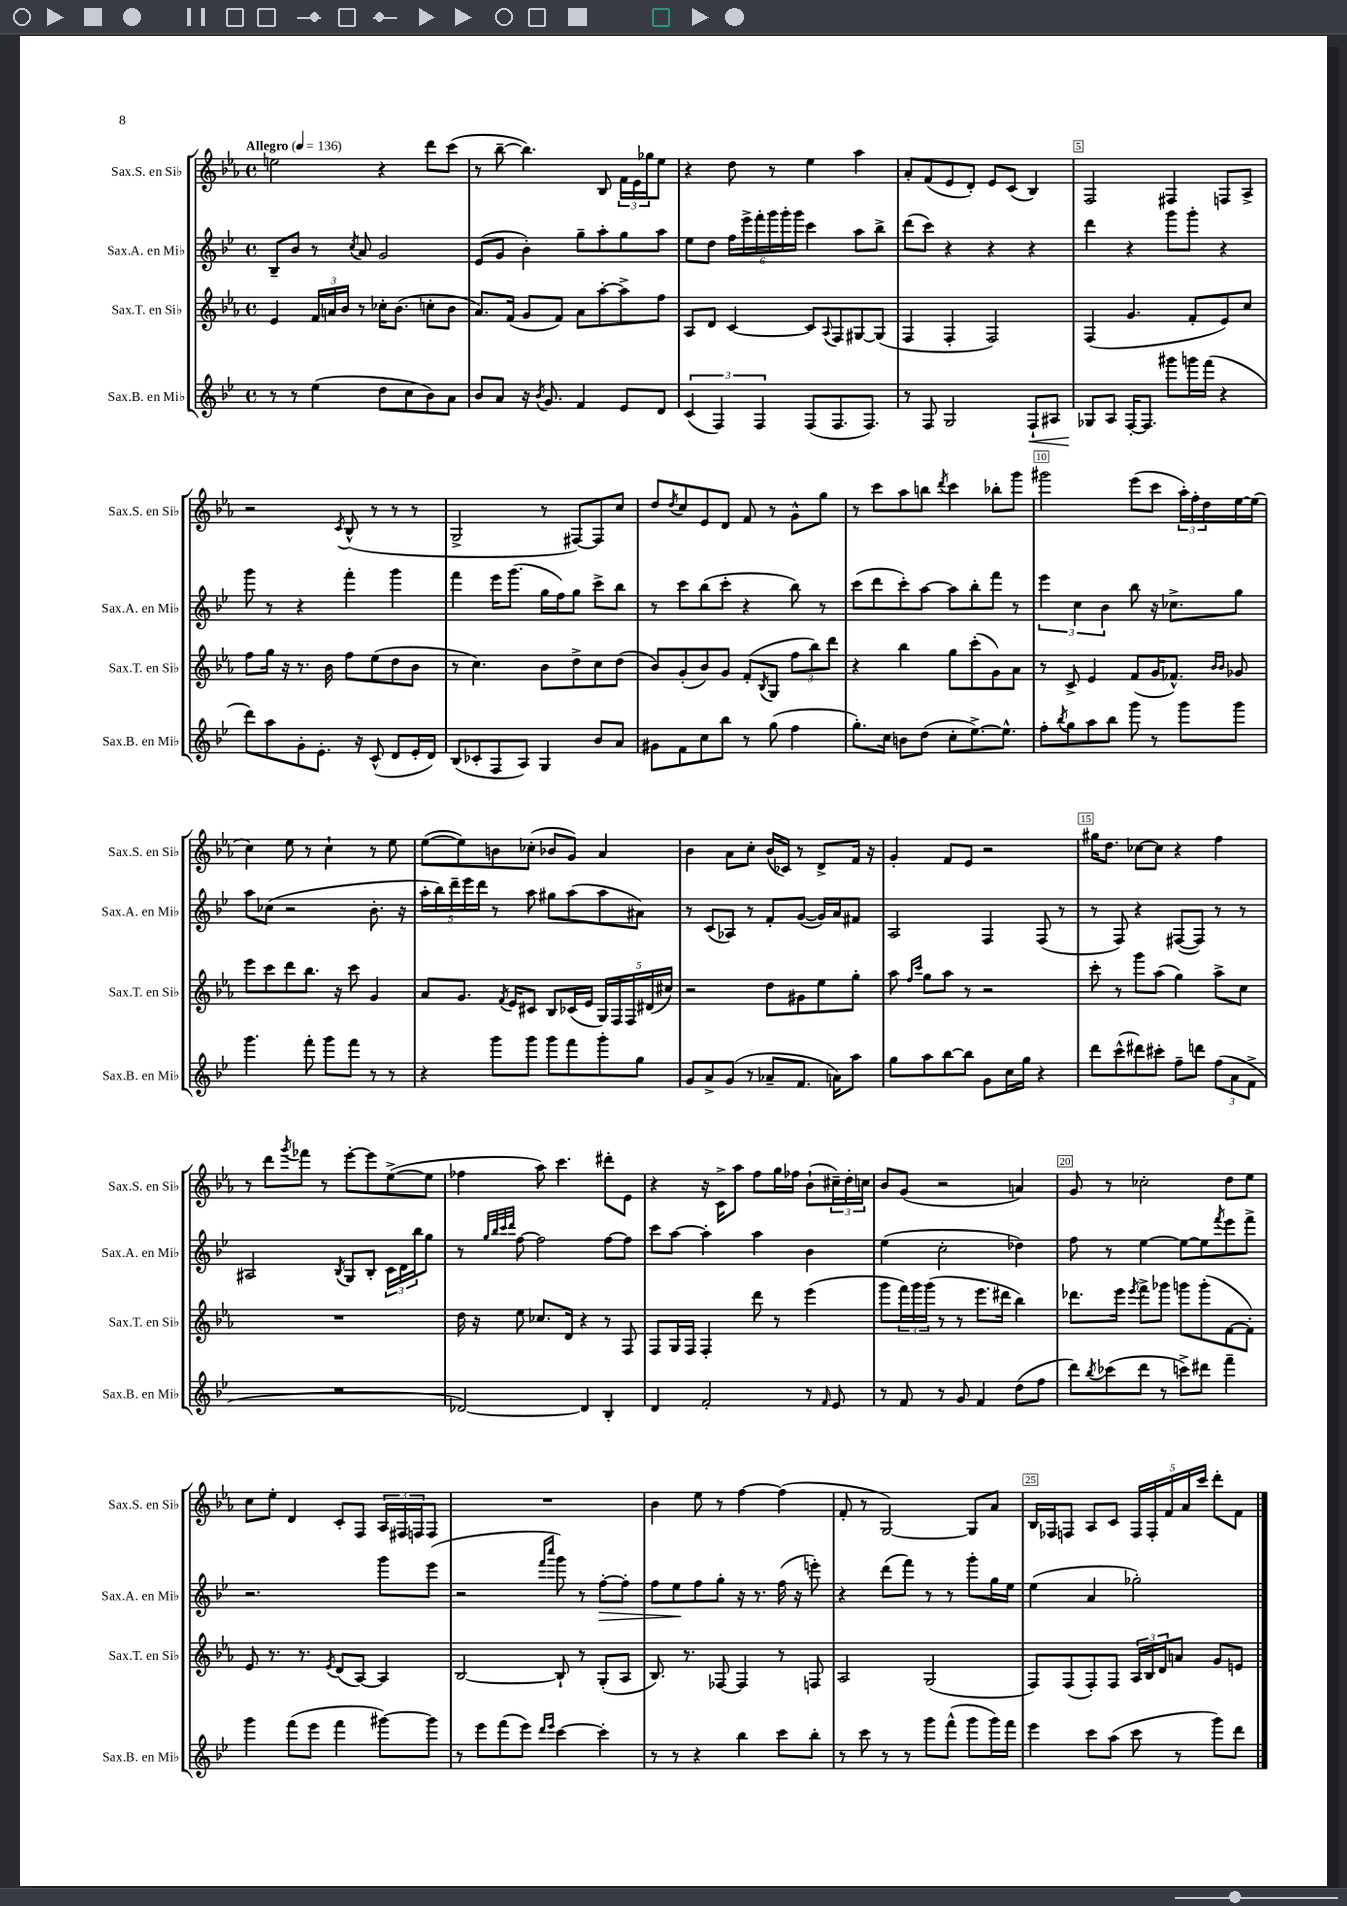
<<
\new StaffGroup <<
\new Staff = "s0" \with { instrumentName = "Sax.S. en Sib" shortInstrumentName = "Sax.S. en Sib" } {
    \clef treble \key ees \major \defaultTimeSignature \time 4/4 \tempo "Allegro" 4 = 136
    e''2 r4 d'''8 c'''8( |
    r8 bes''8~-- bes''4.) bes8 \tuplet 3/2 { f'16 ees'16 ges''16 } ees''8 |
    r4 d''8 r8 ees''4 aes''4 |
    aes'8-. f'8( ees'8 d'8-.) ees'8 c'8( bes4) |
    f2 fis4 f8 aes8-> |
    r2 \acciaccatura { c'8 } bes8-^( r8 r8 r8 |
    g2-> r8 fis8~) fis8 c''8 |
    d''8 \acciaccatura { d''8 } c''8 ees'8 d'8 f'8 r8 g'8-^ g''8 |
    r8 c'''8 aes''8 b''8 \acciaccatura { d'''8 } c'''4 bes''8-. g'''8 |
    gis'''2 ees'''8( c'''8 \tuplet 3/2 { aes''16-.) f''16-. d''16 } ees''16~ ees''16( |
    c''4) ees''8 r8 c''4-! r8 ees''8 |
    ees''8~( ees''8) b'8 ces''8-.( bes'8 g'8) aes'4 |
    bes'4 aes'8 c''8-. bes'16( ces'16) r8 d'8-> f'16 r16 |
    g'4-. f'8 ees'8 r2 |
    gis''16 d''8. ces''8~ ces''8 r4 f''4 |
    r8 d'''8 \acciaccatura { g'''8 } fes'''8 r8 ees'''8~-. ees'''8 ees''8~->( ees''8 |
    fes''4 aes''8) c'''4. dis'''8-. ees'8 |
    r4 r16 c'16-> aes''8 f''8 g''16 fes''16 bes'8-!( \tuplet 3/2 { cis''16--) d''16-. c''16 } |
    bes'8 g'8( r2 a'4) |
    g'8 r8 ces''2-. d''8 ees''8 |
    c''8 ees''8-. d'4 c'8-. f8 \tuplet 3/2 { aes16 fis16 f16 } f8 |
    R1 |
    bes'4 ees''8 r8 f''4~ f''4( |
    f'8-. r8 g2~) g8 aes'8 |
    bes16 fes16 f8 aes8 c'8 \tuplet 5/4 { f16 f16-. f'16 aes'16 c'''16 } d'''8-. f'8 \bar "|." |
}
\new Staff = "s1" \with { instrumentName = "Sax.A. en Mib" shortInstrumentName = "Sax.A. en Mib" } {
    \clef treble \key bes \major \defaultTimeSignature \time 4/4
    bes8-- bes'8 r8 \acciaccatura { c''8 } a'8 g'2 |
    ees'8( g'8 bes'4-.) g''8-- a''8-. g''8 a''8 |
    ees''8 d''8 \tuplet 6/4 { f''16 ees'''16-> f'''16-. g'''16 g'''16-. g'''16 } c'''4 a''8 bes''8-> |
    d'''8( c'''8) r4 r4 r4 |
    d'''4 r4 g'''8 g'''8-. r4 |
    g'''8 r8 r4 f'''4-. g'''4 |
    f'''4 ees'''16 g'''8.( g''16 f''16) g''8 c'''8-> bes''8 |
    r8 c'''8 bes''8( c'''8-. r4 bes''8) r8 |
    c'''8( d'''8 c'''8-.) a''8~ a''8 bes''8-. f'''8 r8 |
    \tuplet 3/2 { ees'''4 c''4 bes'4 } bes''8 r16 ces''8.-> g''8 |
    a''8 ces''8( r2 bes'8.-. r16 |
    \tuplet 5/4 { a''16-. bes''16) d'''16-- ees'''16 d'''16 } r8 a''8 gis''8 a''8( a''8 ais'8) |
    r8 c'8( aes8) r8 f'8-. g'8~( g'16) a'16 fis'8 |
    a2 f4 f8( r8 |
    r8 f8) r4 fis8~( fis8) r8 r8 |
    ais2 \acciaccatura { bes8 } g8 bes8-. \tuplet 3/2 { c'16 d'16 bes''16 } g''8 |
    r8 \grace { g''32 bes''32 c'''32 d'''32 } f''8~ f''2 f''8~ f''8 |
    c'''8 a''8~ a''4-. a''4 bes'4 |
    ees''4( c''2-. des''4) |
    f''8 r8 ees''4~ ees''8~ ees''8 \acciaccatura { f'''8 } ees'''8 f'''8-> |
    r2. g'''8 ees'''8( |
    r2 \grace { f'''16 c''''16 } g'''8) r8 f''8~-.\> f''8-. |
    f''8 ees''8\! f''8 g''8-. r16 r8. f''16( r16 e'''8-.) |
    r4 d'''8( f'''8) r8 r8 g'''8-. g''16 ees''16 |
    ees''4( a'4 ges''2-.) \bar "|." |
}
\new Staff = "s2" \with { instrumentName = "Sax.T. en Sib" shortInstrumentName = "Sax.T. en Sib" } {
    \clef treble \key ees \major \defaultTimeSignature \time 4/4
    ees'4 \tuplet 3/2 { f'16 a'16 bes'16 } r8 ces''16-. bes'8.( c''8-. bes'8 |
    aes'8.) f'16( g'8 f'8) aes'8 aes''8~-. aes''8-> f''8 |
    aes8 d'8 c'4~ c'8 \appoggiatura { aes8 } f8 gis8~ gis8( |
    f4 f4-. f2) |
    f4( g'4. f'8-. ees'8) c''8 |
    f''8 g''16 r16 r8. bes'16 f''8 ees''8( d''8 bes'8 |
    r8 c''4.) bes'8 d''8-> c''8 d''8( |
    bes'8) g'8-.( bes'8) g'8 f'8-.( \acciaccatura { bes8 } g8 \tuplet 3/2 { f''8 bes''8) d'''8 } |
    r4 bes''4 g''8 c'''8-.( g'8) aes'8 |
    r8 c'8-> ees'4 f'8( g'16 fes'8.-^) \grace { bes'16 bes'16 } ges'8 |
    ees'''8 c'''8 d'''8 bes''8. r16 c'''8 g'4 |
    aes'8 g'8. \acciaccatura { f'8 } ees'16 cis'8 bes8 ces'16( ees'16 \tuplet 5/4 { g16) f16 f16 dis'16( cis''16) } |
    r2 d''8 gis'8 ees''8 g''8-. |
    aes''8 \grace { f''16 c'''16 } g''8 aes''8 r8 r2 |
    c'''8-. r8 g'''8 aes''8( g''4) aes''8-> c''8 |
    R1 |
    d''16 r16 ees''8 ces''8. d'16 r4 r8 f8 |
    f8 g16 f16 f4-. d'''8 r8 ees'''4( |
    g'''8 \tuplet 3/2 { f'''16) g'''16 g'''16( } r8 r8 ees'''8. dis'''16 bes''4) |
    des'''8. ees'''16 \acciaccatura { ees'''8 } f'''8-> ges'''8 g'''8 g'''8-.( f'8~ f'8-.) |
    ees'8 r8. r8. \acciaccatura { ees'8 } d'8( aes8~) aes4 |
    bes2~ bes8-! r8 g8-.( aes8 |
    bes8.) r8. fes8~ fes4 r8 f8 |
    aes2 g2( |
    f8) f8( f8-.) f8 \tuplet 3/2 { aes16 bes16 d'16 } a'8 g'8 e'8 \bar "|." |
}
\new Staff = "s3" \with { instrumentName = "Sax.B. en Mib" shortInstrumentName = "Sax.B. en Mib" } {
    \clef treble \key bes \major \defaultTimeSignature \time 4/4
    r8 r8 ees''4( d''8 c''8 bes'8) a'8 |
    bes'8 a'8 r16 \acciaccatura { bes'8 } g'8. f'4 ees'8 d'8 |
    \tuplet 3/2 { c'4( f4) f4 } f8( f8. f8.) |
    r8 f8 g2 f8-!\< ais8 |
    ges8\! a8 f16~-. f8. gis'''8 g'''16 f'''16( r4 |
    d'''8) a''8 g'8-. ees'8.-. r16 c'8-^( d'8 ees'16-. d'16) |
    bes8( ces'8-. f8 a8) g4 bes'8 a'8 |
    gis'8 f'8 c''8 bes''8 r8 g''8( f''4 |
    g''8.-.) c''16 b'8 d''8( c''8-. ees''8.~->) ees''8.-^ |
    f''8-. \acciaccatura { bes''8 } g''8 a''8 bes''8 g'''8 r8 g'''8 g'''8 |
    g'''4. f'''8-. g'''8 f'''8 r8 r8 |
    r4 g'''8 g'''8 g'''8 f'''8 g'''8-. g''8 |
    g'8 a'8-> g'8( r8 aes'8-- f'8. a'16) a''8 |
    g''8 a''8 bes''8~ bes''8 g'8 c''16 g''16 r4 |
    d'''8 c'''8-^( dis'''8) cis'''8-. f''8-- d'''8 \tuplet 3/2 { f''8( a'8 f'8-> } |
    R1 |
    des'2~) des'4 bes4-. |
    d'4 f'2-. r8 \grace { f'16 } ees'8 |
    r8 f'8 r8 g'8 f'4 d''8( f''8 |
    d'''8) \acciaccatura { bes''8 } ces'''8( d'''8 r8 c'''8->) dis'''8 f'''4-- |
    g'''4 f'''8( ees'''8 f'''4 gis'''8~) gis'''8 |
    r8 ees'''8 f'''8( ees'''8) \grace { d'''16 ees'''16 } c'''4~ c'''4-. |
    r8 r8 r4 bes''4 c'''8 bes''8-. |
    r8 c'''8 r8 r8 g'''8 f'''8-^( g'''8 g'''16) f'''16 |
    ees'''4 c'''8 a''8( c'''8 r8 g'''8) d'''8 \bar "|." |
}
>>
>>
\layout { \context { \Score \override BarNumber.break-visibility = ##(#f #t #t) barNumberVisibility = #(every-nth-bar-number-visible 5) \override BarNumber.stencil = #(make-stencil-boxer 0.1 0.3 ly:text-interface::print) } }
